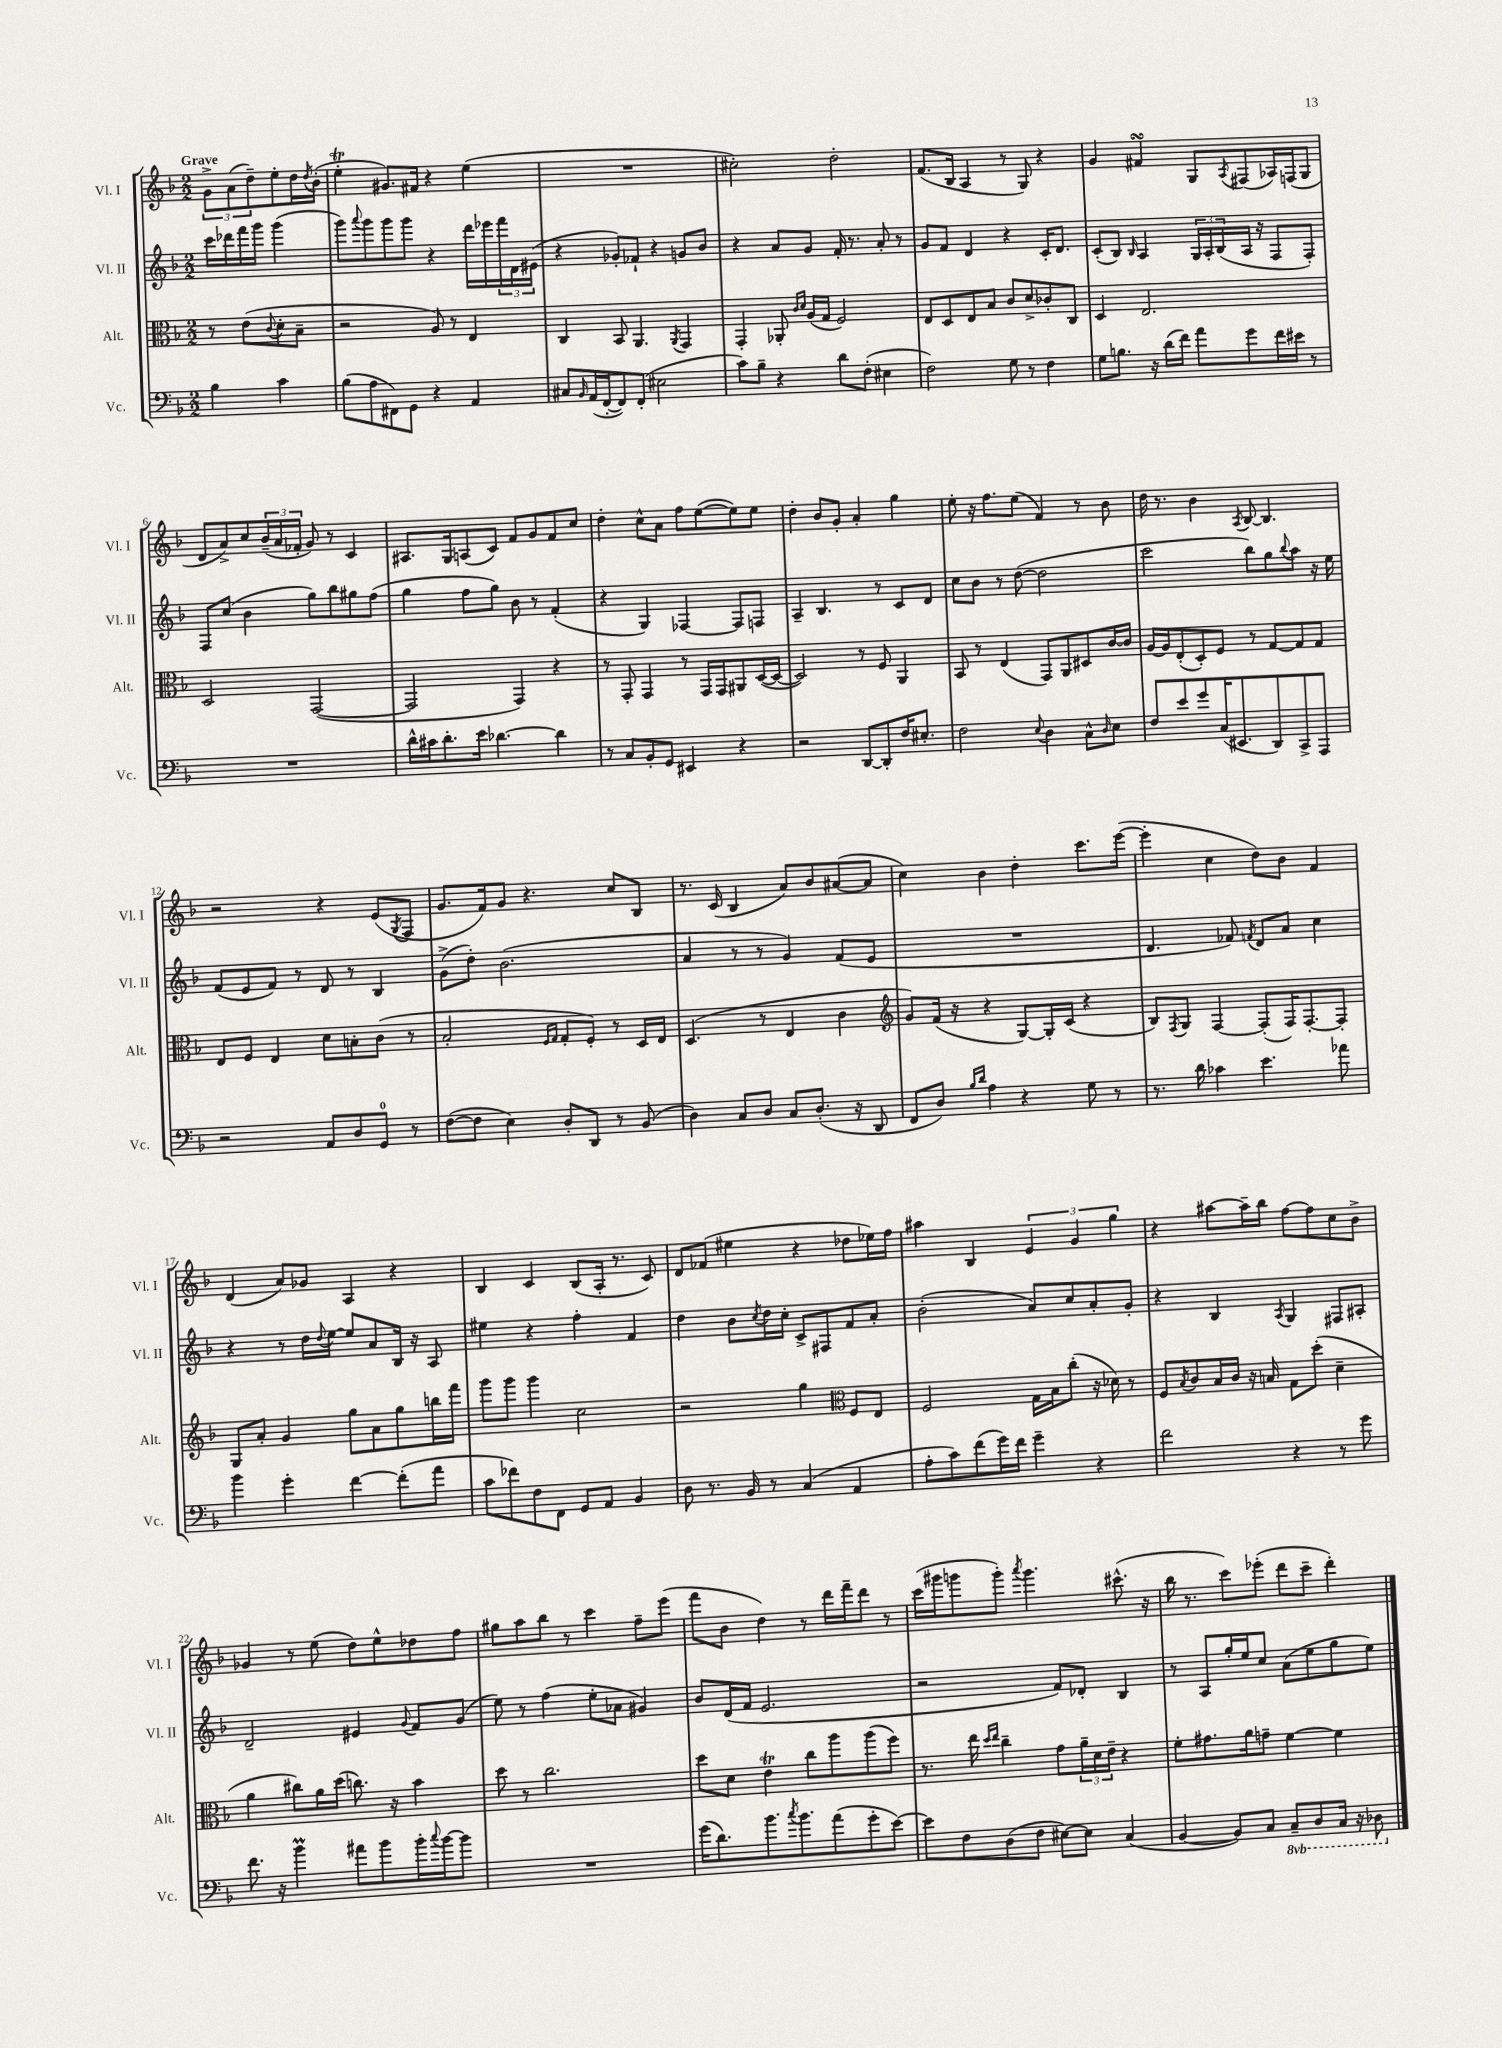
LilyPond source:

<<
\new StaffGroup <<
\new Staff = "s0" \with { instrumentName = "Vl. I" shortInstrumentName = "Vl. I" } {
    \clef treble \key f \major \numericTimeSignature \time 2/2 \partial 2 \tempo "Grave"
    \tuplet 3/2 { g'8-> a'8( d''8--) } e''8-. d''16 \acciaccatura { d''8 } bes'16-.( |
    e''4-.\trill gis'8.) fis'16 r4 e''4( |
    R1 |
    cis''2-.) d''2-. |
    f'8.( bes16 a4 r8 g8) r4 |
    g'4 fis'4\turn g8 \acciaccatura { a8 } fis8( aes16) f16( g8 |
    d'8 a'8->) c''8 \tuplet 3/2 { bes'16--( a'16 fes'16-. } g'8) r8 c'4 |
    ais8. g16 a8( c'8) f'8 g'8 f'8 c''8 |
    d''4-. c''8-^ a'8 f''8 e''8~( e''8) e''8 |
    d''4-. bes'8 g'8-. a'4-. g''4 |
    e''8-. r16 f''8. e''8( f'4) r8 bes'8 |
    d''16 r8. bes'4 \acciaccatura { a8 } bes8~ bes4. |
    r2 r4 e'8( \acciaccatura { g8 } f8 |
    g'8. f'16) g'8 r4. c''8 bes8 |
    r8. c'16( bes4 a'8) bes'8 ais'8~( ais'8 |
    c''4) bes'4 d''4-. c'''8. e'''16~( |
    e'''4-. c''4 d''8) bes'8 f'4 |
    d'4( a'8) ges'8 a4 r4 |
    bes4 c'4 bes8( a16-. r8. c'8) |
    d'8 fes'8( eis''4 r4 des''8 ees''16) f''16 |
    ais''4 bes4 \tuplet 3/2 { e'4 g'4 g''4 } |
    r4 ais''8~ ais''16-- bes''16 f''8~ f''8 c''8 bes'8-> |
    ges'4 r8 e''8( d''8) e''8-^ des''8 f''8 |
    gis''8 a''8 bes''8 r8 c'''4 f''8-- e'''8( |
    f'''8 bes'8 d''4) r8 d'''16 f'''16-- d'''8 r8 |
    c'''16( gis'''16 g'''8 g'''8-.) \acciaccatura { a'''8 } g'''4. cis'''8.-^( r16 |
    bes''16 r8. c'''8) ees'''8-.( d'''8 c'''8-- d'''4-.) \bar "|." |
}
\new Staff = "s1" \with { instrumentName = "Vl. II" shortInstrumentName = "Vl. II" } {
    \clef treble \key f \major \numericTimeSignature \time 2/2 \partial 2
    c'''16 des'''16 f'''16 g'''16 g'''4( |
    g'''8) \appoggiatura { a'''8 } g'''8 g'''8 g'''8 r4 d'''16 ees'''16 \tuplet 3/2 { f'''16 d'16 eis'16( } |
    r4 ges'8-.) fes'8-! r4 g'8 bes'8 |
    r4 a'8 g'8 f'16-. r8. a'8-. r8 |
    g'8 f'8 d'4 r4 c'16-. d'8. |
    c'8-.( bes8) \grace { bes16 } a4 \tuplet 3/2 { g16 a16-. bes16( } a16 r16 f8 f8-.) |
    f8 c''8( bes'4 g''8) bes''8 gis''8 f''8( |
    g''4 f''8 g''8) bes'8 r8 f'4-.( |
    r4 g4) fes4~ fes8 f8 |
    a4-- bes4. r8 c'8 d'8 |
    c''8 bes'8 r8 d''8~( d''2 |
    c'''2 bes''8) g''8 \appoggiatura { bes''8 } a''8 r16 e''16 |
    f'8( e'8 f'8) r8 d'8 r8 bes4 |
    g'8->( d''8-.) bes'2.( |
    a'4 r8 r8 g'4) f'8( e'8 |
    R1 |
    d'4. fes'8) \acciaccatura { f'8 } d'8 a'8 c''4 |
    r4 r8 d''16 \appoggiatura { d''8 } e''16~ e''8 a'8 bes16 r16 a8 |
    eis''4 r4 f''4-. f'4 |
    d''4 bes'8 \acciaccatura { c''8 } d''16 c''16-. c'8-> fis8 f'8 a'8-. |
    bes'2-.( a'8) c''8 a'8-. g'8-. |
    r4 bes4 \acciaccatura { a8 } g4 fis8 ais8-. |
    d'2-- eis'4 \appoggiatura { g'8 } f'8 g'8( |
    e''8) r8 f''4( e''8-. aes'8 gis'4) |
    bes'8 d'16( f'16 e'2. |
    r2 f'8) des'8-. bes4 |
    r8 a8 g''16-. e''16 c''8 a'8( e''8 g''8 e''8) \bar "|." |
}
\new Staff = "s2" \with { instrumentName = "Alt." shortInstrumentName = "Alt." } {
    \clef alto \key f \major \numericTimeSignature \time 2/2 \partial 2
    r8 e'8( \appoggiatura { c'8 } d'8-. bes8-- |
    r2 a8) r8 e4 |
    c4 bes,8 a,4. \acciaccatura { a,8 } g,4 |
    g,4-. aes,8-. \grace { c'16 d'16 } a16( g16 f2) |
    e8 d8 e8 bes8 c'8 d'8-> ces'8-. c8 |
    d4 e2. |
    d2 g,2~( |
    g,2 g,4) r4 |
    r8 g,8-. g,4 r8 g,16 g,16 ais,8 d16~( d16~ |
    d2) r8 f8 a,4 |
    bes,8 r8 e4( g,8) a,8 dis8 c'16~ c'16 |
    a16~ a16 e8-.( d8-.) f8 r8 g8~ g8 g8 |
    e8 f8 e4 d'8 b8-. c'8( r8 |
    bes2-. \grace { f16 g16 } g8-. f8-.) r8 d16 e16 |
    d4.( r8 e4 c'4 |
    \clef treble g'8) f'16( r16 r4 g8~) g16-. c'16( r4 |
    bes8) \acciaccatura { f8 } g8 f4~ f8-.( f16) f8.~-. f8-. |
    g8 a'8-. g'4 g''8 a'8 g''8 b''16 f'''16 |
    g'''8 g'''8 g'''4 c''2 |
    r2 g''4 \clef alto f8 e8 |
    f2 g16 bes16 c''8-.( r16 des'16) r8 |
    f8 \acciaccatura { bes8 } c'8 bes16 c'16 r16 b16 g8 d''8-.( d'4-- |
    a'4 cis''8) a'16 d''16( c''8.) r16 bes'4 |
    d''8 r8 c''2. |
    d''8 d'8 e'4\trill c''8 a''8 a''8( f''8) |
    r8. e''16 \grace { d''16 e''16 } c''4-- g'8 \tuplet 3/2 { a'16-- d'16 e'16-- } r4 |
    f'8-. gis'8. a'16 g'8-- f'4~ f'4 \bar "|." |
}
\new Staff = "s3" \with { instrumentName = "Vc." shortInstrumentName = "Vc." } {
    \clef bass \key f \major \numericTimeSignature \time 2/2 \set Staff.ottavationMarkups = #ottavation-simple-ordinals \partial 2
    bes4 c'4 |
    bes8( a8 fis,8) g,8 r4 a,4 |
    cis8 \grace { bes,16 } a,16( f,16~-. f,8) f,8-.( eis2 |
    c'8) bes8-- r4 d'8 f8-.( eis4 |
    f2) g8 r8 f4 |
    g8 b8. r16 d'16( f'16) a'8 g'8 f'16 eis'16 r8 |
    R1 |
    d'16-^ cis'16 d'8.-. e'16 des'4.~ des'4 |
    r8 c8 bes,8-. g,8 eis,4 r4 |
    r2 d,8~ d,8-. f16 eis8.-. |
    f2 \appoggiatura { e8 } d4 c8-^ \grace { d16 } e8 |
    f8 e'8 g'8 c16( eis,8. d,8) c,8-> a,,8 |
    r2 a,8 d8 g,8-0 r8 |
    f8~( f8 e4) d8-. d,8 r8 bes,8( |
    d4) c8 d8 c8 d8.-.( r16 d,8 |
    f,8 d8) \grace { bes16 d'16 } a4 r4 g8 r8 |
    r8. d'16 ces'4 e'4. aes'8 |
    bes'4 g'4-. f'4~ f'8-.( a'8 |
    c'8 fes'8) f8 f,8 g,8 a,8 bes,4 |
    d8 r8. bes,16 r8 c4( a,4 |
    a8-. c'8) f'8( g'16) f'16 g'4-- r4 |
    f'2 r4 r8 g'8 |
    f'8. r16 bes'4\prall ais'8 bes'8 bes'16-. \appoggiatura { c''8 } bes'16~ bes'8 |
    R1 |
    g'16( d'8.) bes'8. \acciaccatura { c''8 } bes'8. a'8( g'8-. e'8~) |
    e'8 f8 d8( f8 eis8~) eis8 c4( |
    bes,4~ bes,8) c8 \ottava #-1 c,8-- d,8 c,16 r16 des,8 \ottava #0 \bar "|." |
}
>>
>>
